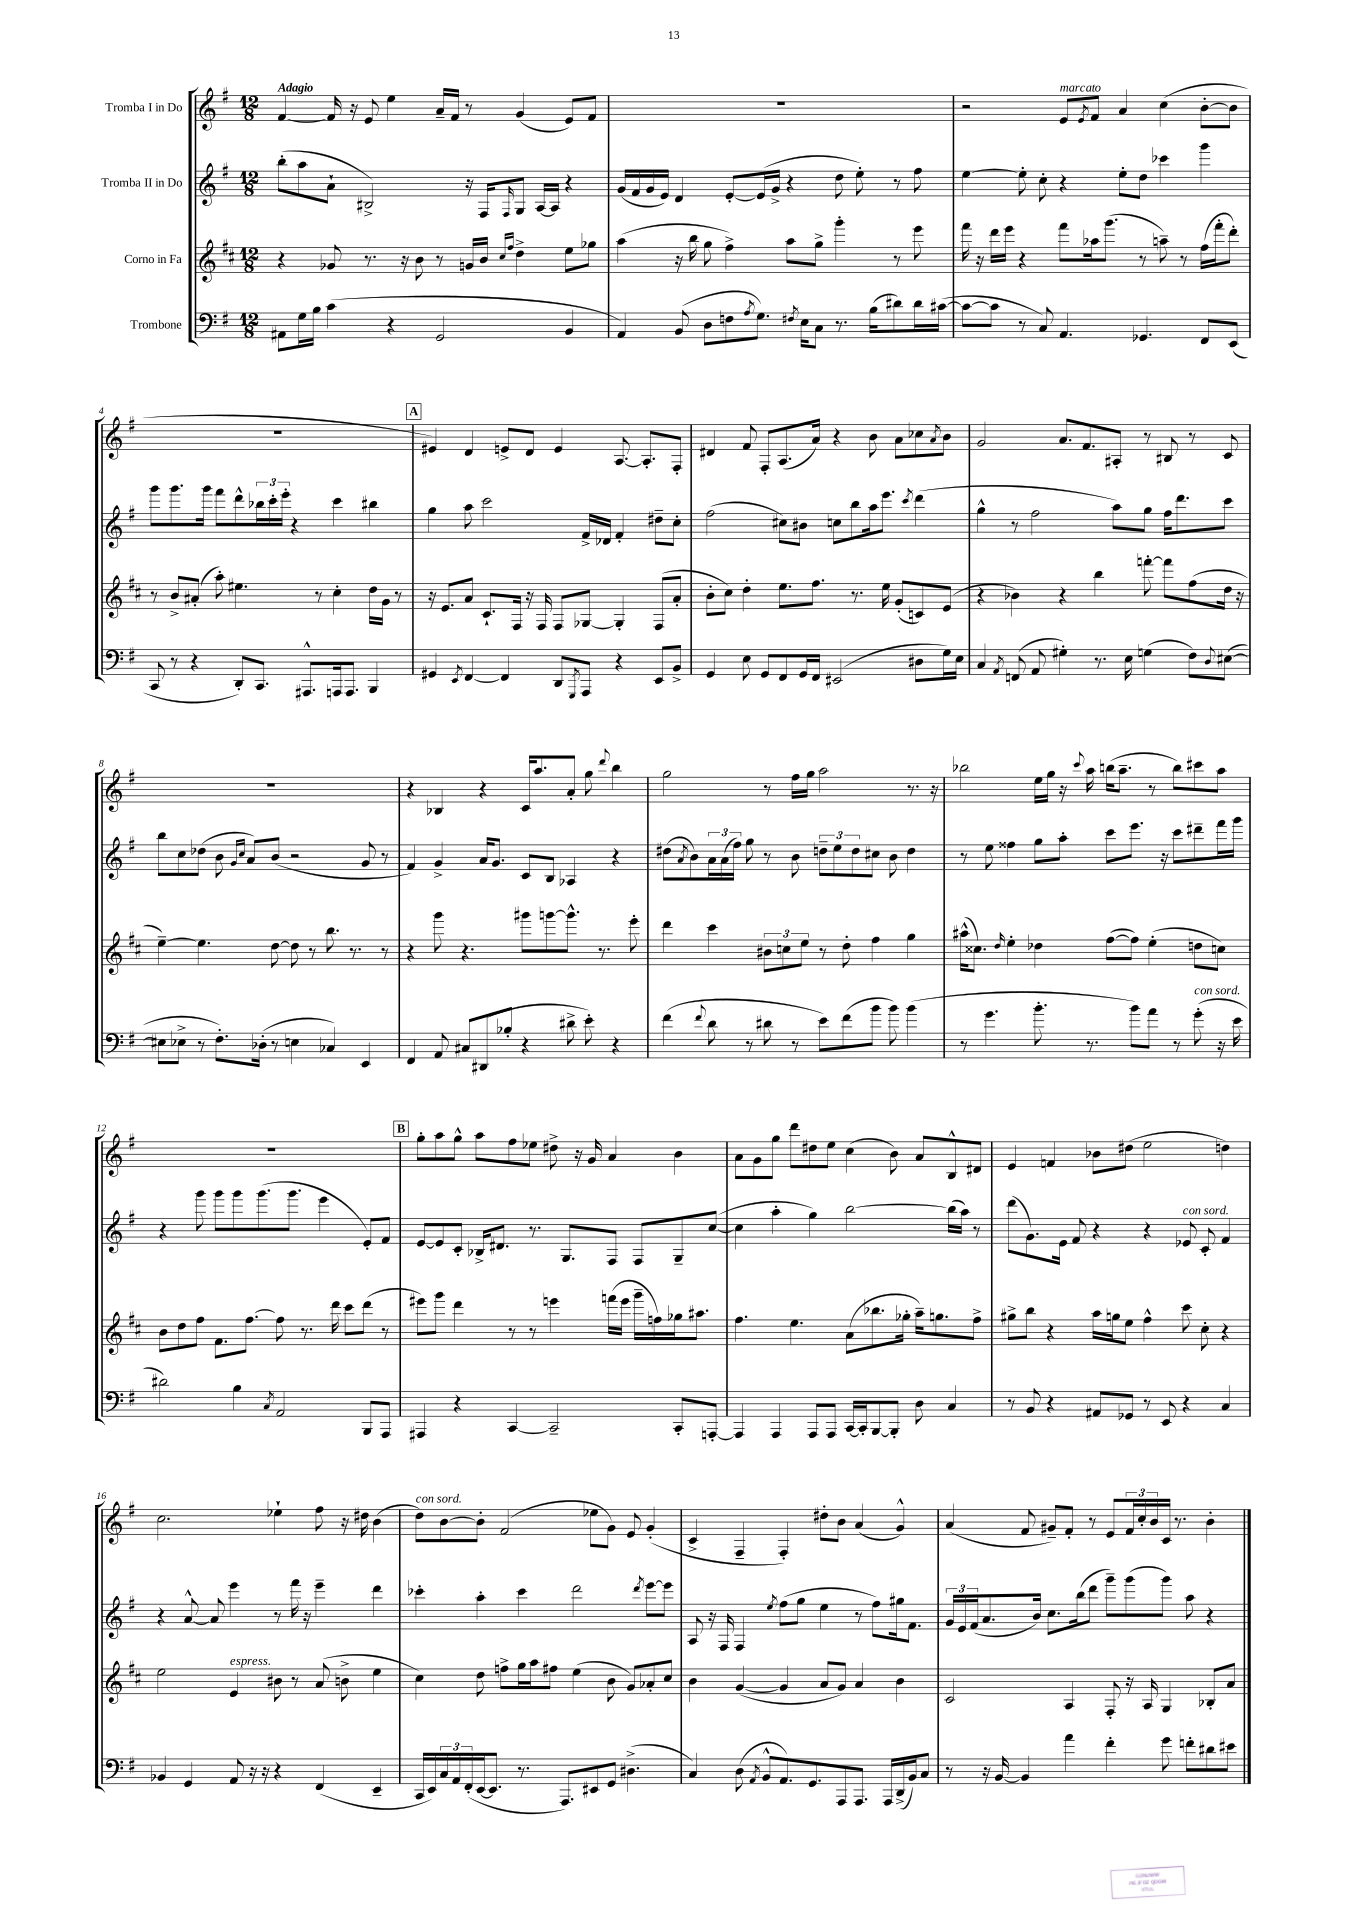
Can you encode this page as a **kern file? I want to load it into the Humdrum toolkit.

**kern	**kern	**kern	**kern
*staff4	*staff3	*staff2	*staff1
*clefF4	*clefG2	*clefG2	*clefG2
*k[f#]	*k[f#c#]	*k[f#]	*k[f#]
*M12/8	*M12/8	*M12/8	*M12/8
8AA#	4r	(8bb'	[4f#
16G	.	8aa	.
16B	.	.	.
(4c	8g-	8a`	16f#]
.	.	.	16r
.	8.r	2B#^)	8e
4r	.	.	4ee
.	16r	.	.
.	8b	.	.
2GG	8r	.	16a~
.	.	.	16f#
.	16g	16r	8r
.	16b	16F#	.
.	16qqcc#	.	.
.	16qqff#	16qqF#	.
.	4dd^	8G	(4g
.	.	[16A	.
.	.	16A]	.
4BB	8ee	4r	8e)
.	8gg-	.	8f#
=	=	=	=
4AA)	(4aa	(16g	1.r
.	.	16f#	.
.	.	16g	.
.	.	16e)	.
(8BB	16r	4d	.
.	16bb	.	.
8D	8gg	.	.
8F	4ff#^)	[8e'	.
8qA	.	.	.
8.G)	.	(16e]	.
.	.	16g^	.
.	8aa	4r	.
8qF#	.	.	.
16E	.	.	.
8C	8gg^	.	.
8.r	4ggg'	8dd	.
.	.	8ee')	.
(16B	.	.	.
8d#)	8r	8r	.
16d#	8eee	8ff#	.
([16c#	.	.	.
=	=	=	=
8c#_	16fff#	[4ee	2r
.	16r	.	.
8c#]	16ddd	.	.
.	16eee	.	.
8r	4r	8ee']	.
8C)	.	8cc'	.
4.AA	8fff#	4r	8e
.	.	.	8qe
.	16aa-	.	8f#
.	(8.ggg	.	.
.	.	8ee'	4a
4.GG-	8r	8dd	.
.	8aa~)	4ccc-	(4cc
.	8r	.	.
8FF#	(16ff#	4ggg	[8b'
.	16fff#'	.	.
(8EE	8ddd')	.	8b]
=	=	=	=
8CC	8r	8ggg	1.r
8r	8b^	8.ggg	.
4r	(8a#'	.	.
.	.	16ggg	.
.	8aa')	8fff#	.
8DD')	4.ee#	8ddd^^	.
8.CC	.	24bb-	.
.	.	24ccc'	.
.	.	24eee'	.
.	.	4r	.
8.AAA#^^	.	.	.
.	8r	.	.
16AAA	4cc#'	4ccc	.
8.AAA	.	.	.
4BBB	16dd	4bb#	.
.	16g	.	.
.	8r	.	.
=	=	=	=
4GG#	16r	4gg	4e#)
.	8.e	.	.
8qEE	.	.	.
[4FF#	8a	8aa	4d
.	8.c#`	2ccc	.
4FF#]	.	.	8e^
.	16F#	.	.
.	16r	.	8d
.	16F#	.	.
8DD	8F#	.	4e
8qGGG	.	.	.
8AAA	[8G-	16f#^	.
.	.	16d-	.
4r	4G-']	4f#'	[8.A
.	.	.	8.A']
8EE	(8F#	8dd#~	.
8BB^	8a'	8cc'	8F#'
=	=	=	=
4GG	8b'	(2ff#	4d#
.	8cc#)	.	.
8E	4dd'	.	8f#
8GG	.	.	8F#'
8FF#	8.ee	8cc#)	(8.A
16GG	.	8b#	.
16FF#	8.ff#	.	16a)
(2EE#	.	8cc	4r
.	8.r	8bb	.
.	.	16aa	8b
.	16ee	8.eee	.
.	(8g'	.	8a
.	.	8qccc	.
8D#	8c)	(4ddd	8cc-
.	.	.	8qa
16G)	(8e	.	8b
16E	.	.	.
=	=	=	=
4C	4r	4gg^^	2g
8qAA	.	.	.
(8FF	4b-)	8r	.
8AA	.	2ff#	.
4G#')	4r	.	8.a
.	.	.	8.f#
8.r	4bb	.	.
.	.	8aa)	8A#'
16E	.	.	.
(4G	[8fff'	8gg	8r
.	8fff]	16ff#	8B#
.	.	8.ddd	.
8F#)	(8ff#	.	8r
8qqD	.	.	.
([8E#	16dd	8ccc	8c
.	16r	.	.
=	=	=	=
8E#]	[4ee~)	8bb	1.r
8E-^	.	8cc	.
8r	4.ee]	(8dd-	.
8.F#')	.	8b	.
.	.	16qqg	.
.	.	16qqcc	.
.	.	8a)	.
(16D-'	.	.	.
8r	[8dd	(8b	.
4E	8dd]	2r	.
.	8r	.	.
4C-)	8.bb	.	.
.	8.r	.	.
4EE	.	8g	.
.	8r	8r	.
=	=	=	=
4FF#	4r	4f#)	4r
8AA	8ggg	4g^	4B-
8C#	4.r	.	.
(8DD#	.	16a	4r
.	.	8.g	.
8B-'	.	.	.
4r	8ggg#	8c	16c
.	.	.	8.aa
.	[8ggg	8B	.
8d#^	8.ggg^^]	4A-	8a'
8e')	.	.	8gg
.	8.r	.	.
.	.	.	8qqddd
4r	.	4r	4bb
.	8eee'	.	.
=	=	=	=
(4f#	4ddd	(8dd#	2gg
.	.	8qa	.
.	.	8b)	.
8qqf#	.	.	.
8d	4ccc#	24a	.
.	.	(24a	.
.	.	24ff#)	.
8r	.	8gg	.
8d#	12b#	8r	8r
.	12cc	.	.
8r	.	8b	16ff#
.	12ee	.	.
.	.	.	16gg
8e)	8r	12dd~	2aa
.	.	12ee	.
(8f#	8dd'	.	.
.	.	12dd	.
8b	4ff#	8cc#	.
8b)	.	8b	.
(4b	4gg	4dd	8.r
.	.	.	16r
=	=	=	=
8r	(16aa#^^	8r	2bb-
.	8.cc##)	.	.
4.g	.	8ee	.
.	16qqdd	.	.
.	4ee'	4ff##	.
8.b'	4dd-	8gg	16ee
.	.	.	16gg
.	.	8aa'	16r
.	.	.	8qqccc
8.r	.	.	16aa
.	([8ff#	8ccc	(16bb
.	.	.	8.aa~
8b)	8ff#])	8.eee	.
8a	(4ee'	.	8r
.	.	16r	.
8r	.	8ccc	8bb)
(8g'	8dd	8ddd#~	8ccc#
16r	8cc)	16fff#	8aa
16e	.	16ggg	.
=	=	=	=
2d#)	8b	4r	1.r
.	8dd	.	.
.	8ff#	8ggg	.
.	8.f#	8ggg	.
4B	.	8ggg	.
.	[8.ff#	.	.
.	.	(8.ggg	.
8qC	.	.	.
2AA	8ff#]	.	.
.	.	8.ggg	.
.	8.r	.	.
.	.	4eee	.
.	16ddd	.	.
.	8ccc#	.	.
8BBB	(8ddd	8e')	.
8AAA	8r	8f#	.
=	=	=	=
4AAA#	8eee#)	[8e	8gg'
.	8ggg	8e]	8aa
4r	4ddd	8c'	8gg^^
.	.	16B-^	8aa
.	.	8.d#	.
[4CC	8r	.	8ff#
.	8r	8.r	8ee-
2CC~]	4eee	.	8dd#^
.	.	8.G	.
.	.	.	16r
.	.	.	16g
.	(16fff	8F#	4a
.	16eee	.	.
.	16ggg~	8F#	.
.	16ff)	.	.
8CC'	16gg-	8G~	4b
.	8.aa#	.	.
[8AAA'	.	([8cc	.
=	=	=	=
4AAA]	4.ff#	4cc]	8a
.	.	.	8g
4AAA	.	4aa'	8gg
.	4.ee	.	8ddd
8AAA	.	4gg)	8dd#
8AAA	.	.	8ee
[16CC	(8a	[2bb	(4cc
16CC']	.	.	.
[8BBB	8.bb-	.	.
8BBB']	.	.	8b)
.	16gg-'	.	.
8D	16aa~)	.	8a
.	8.gg	.	.
4C	.	(16bb]	8B^^
.	.	16aa)	.
.	8ff#^	8r	8d#
=	=	=	=
8r	8gg#^	(8ddd	4e
8BB	8bb	8.g)	.
4r	4r	.	4f
.	.	16e	.
.	.	8f#	.
8AA#	16aa	4r	8b-
.	16gg	.	.
8GG-	8ee	.	(8dd#
8r	4ff#^^	4r	2ee
8EE	.	.	.
4r	8ccc#	8e-	.
.	8cc#'	8c'	.
4C	4r	4f#	4dd)
=	=	=	=
4BB-	2ee	4r	2.cc
4GG	.	[8a^^	.
.	.	8a]	.
8AA	4e	4eee	.
16r	.	.	.
16r	.	.	.
4r	8b#	8r	4ee-`
.	8r	16fff#	.
.	.	16r	.
(4FF#	(8a	4eee~	8ff#
.	8b^	.	16r
.	.	.	16dd#
4EE~	4ee	4ddd	(4b
=	=	=	=
16CC	4cc#)	4ccc-'	8dd)
16EE)	.	.	.
24C	.	.	[8b
24AA	.	.	.
(24FF#'	.	.	.
[16EE	8dd	4aa'	8b']
8.EE]	.	.	.
.	8ff^	.	(2f#
8.r	16gg	4ccc-	.
.	16aa	.	.
.	8ff#	.	.
8.AAA)	.	.	.
.	(4ee	2ddd	.
8EE#	.	.	8ee-
8GG	8b	.	8g)
(4.D#^	8g)	.	8e
.	.	8qddd	.
.	8a-'	[8eee	(4g'
.	8cc#	8eee]	.
=	=	=	=
4C)	4b	8A	4c^
.	.	16r	.
.	.	16F#	.
(8D	([4g	4F#	4F#~
8qAA	.	.	.
8BB^^	.	.	.
.	.	8qee	.
8.AA)	4g]	(8ff#	4F#')
.	.	8gg	.
8.GG	.	.	.
.	8a	4ee	8dd#'
8AAA	8g)	.	8b
8.AAA	4a	8r	(4a
.	.	8ff#)	.
16AAA	.	.	.
(16DD^	4b	16gg#	4g^^)
16BB)	.	8.f#	.
8C	.	.	.
=	=	=	=
8r	2c#	24g	(4a
.	.	24e	.
.	.	(24f#	.
16r	.	8.a	.
[16BB	.	.	.
4BB]	.	.	8f#
.	.	16b)	.
.	.	8.cc	8g#~)
4a	4A	.	8f#'
.	.	(16bb	.
.	.	8ddd	8r
4f#'	8F#'	8ggg~)	8e
.	16r	(8ggg	24f#
.	.	.	24cc'
.	16A	.	.
.	.	.	24b
8g	4G	8ggg)	16c
.	.	.	8.r
8f'	.	8aa	.
8d#	8B-'	4r	4b'
8e#	8a	.	.
==	==	==	==
*-	*-	*-	*-
